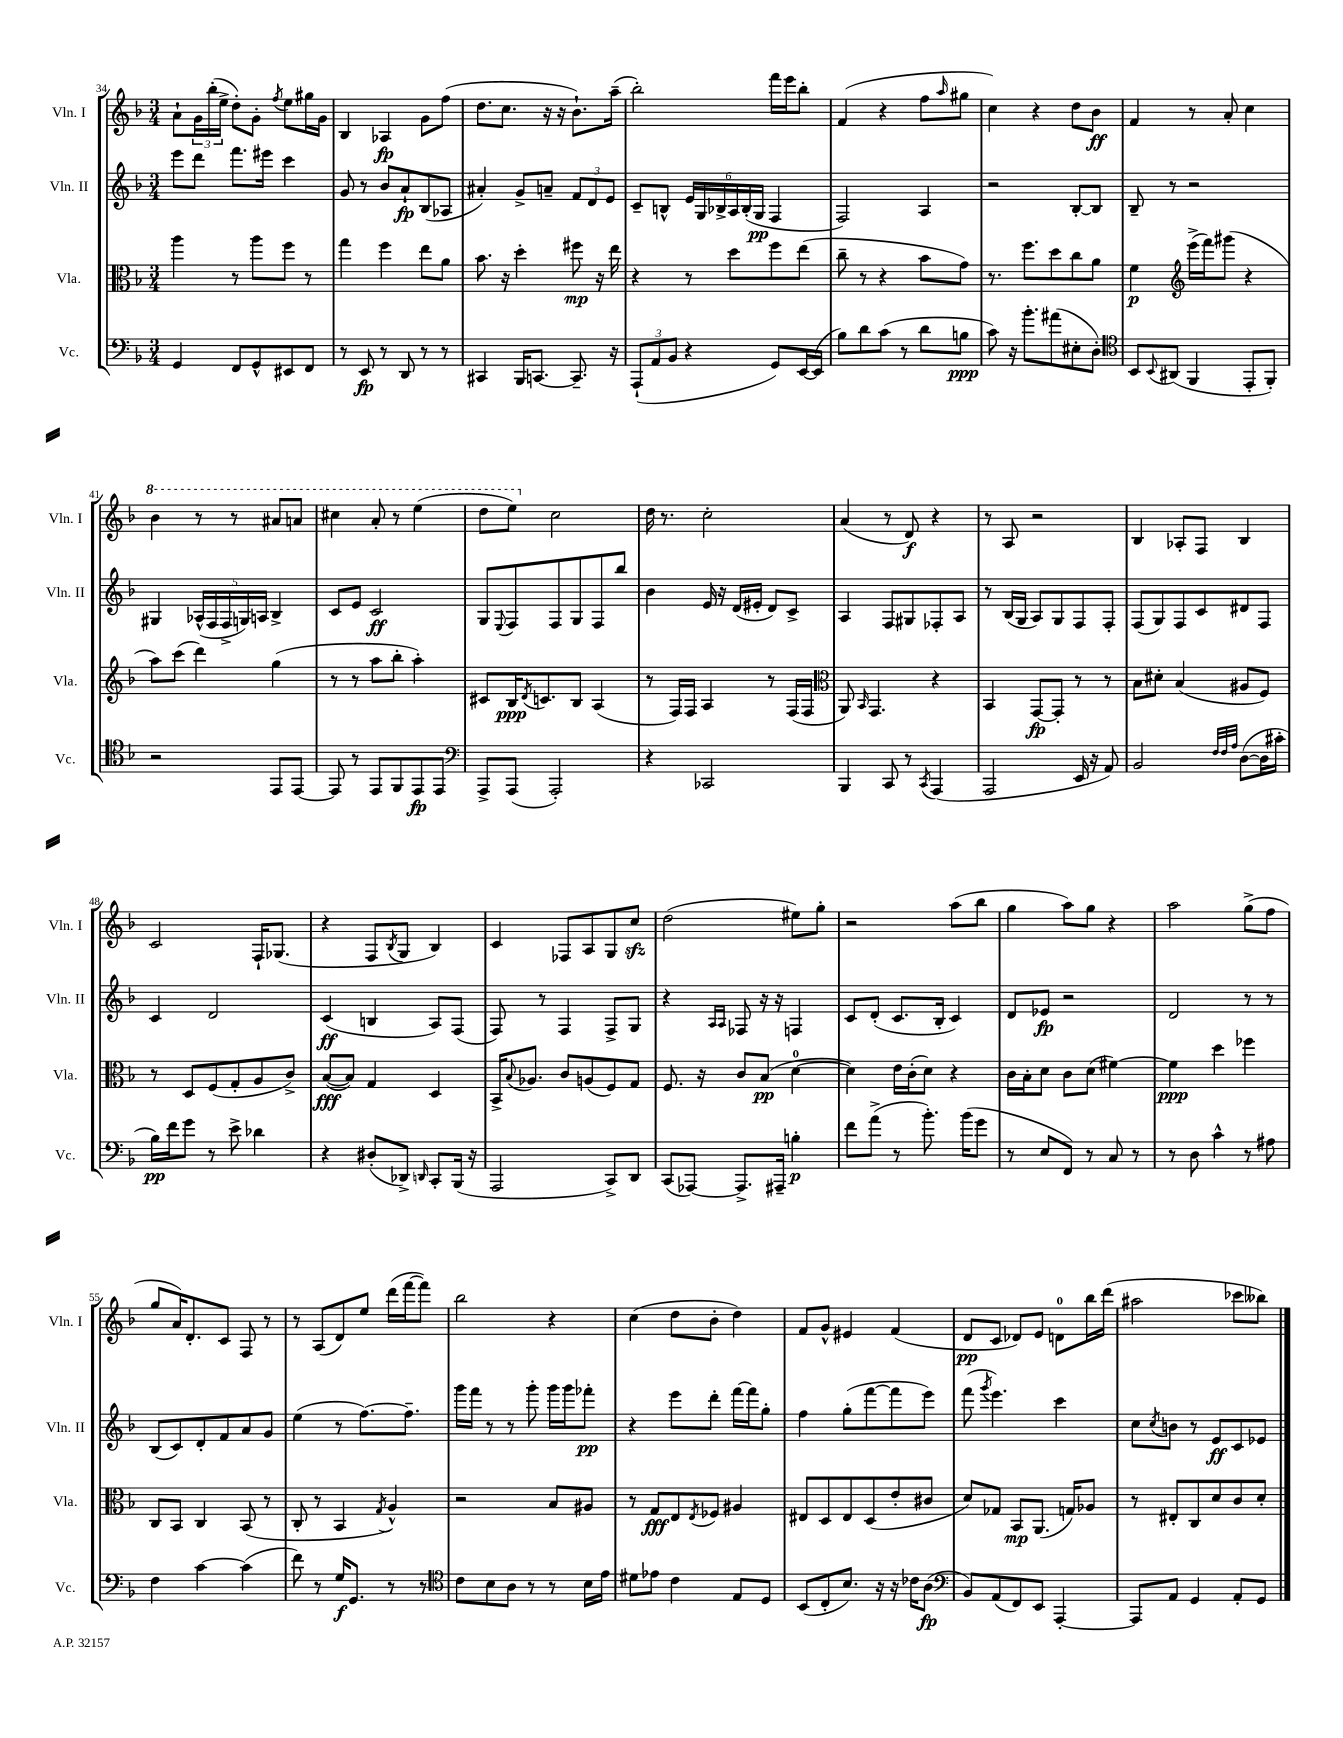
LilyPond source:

<<
\new StaffGroup <<
\new Staff = "s0" \with { instrumentName = "Vln. I" shortInstrumentName = "Vln. I" } {
    \clef treble \key f \major \numericTimeSignature \time 3/4
    a'8-! \tuplet 3/2 { g'16 bes''16-.( e''16-> } d''8-.) g'8-. \acciaccatura { f''8 } e''8 gis''16 g'16 |
    bes4 aes4\fp g'8 f''8( |
    d''8. c''8. r16 r16 bes'8.-!) a''16--( |
    bes''2-.) f'''16 e'''16 bes''8-. |
    f'4( r4 f''8 \grace { a''16 } gis''8 |
    c''4) r4 d''8 bes'8\ff |
    f'4 r8 a'8-. c''4 |
    \ottava #1 bes''4 r8 r8 ais''8 a''8 |
    cis'''4 a''8-. r8 e'''4( |
    d'''8 e'''8) \ottava #0 c''2 |
    d''16 r8. c''2-. |
    a'4( r8 d'8\f) r4 |
    r8 a8 r2 |
    bes4 aes8-. f8 bes4 |
    c'2 f16-! ges8.( |
    r4 f8 \acciaccatura { bes8 } g8 bes4) |
    c'4 fes8 a8 g8 c''8\sfz |
    d''2( eis''8) g''8-. |
    r2 a''8( bes''8 |
    g''4 a''8) g''8 r4 |
    a''2 g''8->( f''8 |
    g''8 a'16) d'8.-. c'8 f8 r8 |
    r8 a8( d'8) e''8 d'''16( f'''16~ f'''8) |
    bes''2 r4 |
    c''4( d''8 bes'8-. d''4) |
    f'8 g'8-^ eis'4 f'4( |
    d'8\pp c'8 des'8) e'8 d'8-0 bes''16 d'''16( |
    ais''2 ces'''8 beses''8) \bar "|." |
}
\new Staff = "s1" \with { instrumentName = "Vln. II" shortInstrumentName = "Vln. II" } {
    \clef treble \key f \major \numericTimeSignature \time 3/4
    e'''8 d'''8 f'''8. eis'''16 c'''4 |
    g'8 r8 bes'8 a'8-!\fp bes8( aes8 |
    ais'4-.) g'8-> a'8-- \tuplet 3/2 { f'8 d'8 e'8 } |
    c'8-- b8-^ \tuplet 6/4 { e'16 g16 bes16-> a16 bes16-.( g16\pp } f4 |
    f2) a4 |
    r2 bes8~-. bes8 |
    bes8-- r8 r2 |
    gis4 \tuplet 5/4 { aes16-^( f16 f16-> g16) a16 } bes4-> |
    c'8 e'8 c'2\ff |
    g8 \appoggiatura { e8 } f8 f8 g8 f8 bes''8 |
    bes'4 e'16 r16 d'16( eis'16-. d'8) c'8-> |
    a4 f8 gis8 fes8-. a8 |
    r8 bes16( g16 a8) g8 f8 f8-. |
    f8( g8) f8 c'8 dis'8 f8 |
    c'4 d'2 |
    c'4\ff( b4 a8) f8( |
    f8) r8 f4 f8-> g8 |
    r4 \grace { a16 a16 } fes8 r16 r16 f4 |
    c'8 d'8-.( c'8. bes16-. c'4) |
    d'8 ees'8\fp r2 |
    d'2 r8 r8 |
    bes8( c'8) d'8-. f'8 a'8 g'8 |
    e''4( r8 f''8.~) f''8.-- |
    g'''16 f'''16 r8 r8 g'''8-. g'''16 g'''16 fes'''8-.\pp |
    r4 e'''8 d'''8-. f'''16~ f'''16 g''8-. |
    f''4 g''8-.( f'''8~ f'''8 e'''8) |
    f'''8( \acciaccatura { g'''8 } e'''4.) c'''4 |
    c''8 \acciaccatura { c''8 } b'8 r8 e'8\ff c'8 ees'8 \bar "|." |
}
\new Staff = "s2" \with { instrumentName = "Vla." shortInstrumentName = "Vla." } {
    \clef alto \key f \major \numericTimeSignature \time 3/4
    a''4 r8 a''8 f''8 r8 |
    g''4 f''4 e''8 a'8 |
    bes'8. r16 d''4-. fis''8\mp r16 e''16 |
    r4 r8 d''8 f''8 e''8( |
    c''8-- r8 r4 bes'8 g'8) |
    r8. f''8. d''8 c''8 a'8 |
    f'4\p \clef treble e'''16->( f'''16) gis'''8( r4 |
    a''8) c'''8( d'''4) g''4( |
    r8 r8 a''8 bes''8-. a''4-.) |
    cis'8 bes16\ppp \acciaccatura { d'8 } c'8. bes8 a4( |
    r8 f16) f16 a4 r8 f16( f16 |
    \clef alto a,8) \grace { bes,16 } g,4. r4 |
    bes,4 g,8~\fp g,8-. r8 r8 |
    bes8 dis'8-. bes4( ais8 f8) |
    r8 d8 f8( g8-. a8 c'8->) |
    bes8~\fff( bes8) g4 d4 |
    bes,16-> \appoggiatura { bes8 } aes8. c'8 a8( f8) g8 |
    f8. r16 c'8 bes8\pp( d'4-0~ |
    d'4) e'16 c'16-.( d'8) r4 |
    c'16 bes16-. d'8 c'8 d'8( fis'4~) |
    fis'4\ppp d''4 fes''4 |
    c8 bes,8 c4 bes,8( r8 |
    c8-. r8 bes,4 \acciaccatura { g8 } a4-^) |
    r2 bes8 ais8 |
    r8 g8\fff e8 \acciaccatura { e8 } fes8 ais4 |
    eis8 d8 eis8 d8( e'8-. cis'8 |
    d'8) ges8 bes,8\mp a,8.( g16) aes8 |
    r8 eis8-. c8 d'8 c'8 d'8-. \bar "|." |
}
\new Staff = "s3" \with { instrumentName = "Vc." shortInstrumentName = "Vc." } {
    \clef bass \key f \major \numericTimeSignature \time 3/4
    g,4 f,8 g,8-^ eis,8 f,8 |
    r8 e,8\fp r8 d,8 r8 r8 |
    cis,4 bes,,16 c,8.~ c,8.-- r16 |
    \tuplet 3/2 { a,,8-!( a,8 bes,8 } r4 g,8) e,16~ e,16( |
    bes8) d'8 c'8( r8 d'8 b8\ppp |
    c'8) r16 bes'8.-. ais'8( eis8-. d8-.) |
    \clef tenor bes,8 \appoggiatura { bes,8 } ais,8( f,4 e,8-. f,8-.) |
    r2 e,8 e,8~ |
    e,8 r8 e,8 f,8 e,8\fp e,8 |
    \clef bass a,,8-> a,,8( a,,2-.) |
    r4 ces,2 |
    bes,,4 c,8 r8 \acciaccatura { c,8 } a,,4( |
    a,,2 e,16 r16 a,8) |
    bes,2 \grace { f32 f32 a32 } d8~( d16 cis'16-. |
    bes16\pp) f'16 g'8 r8 e'8-> des'4 |
    r4 dis8-.( des,8->) \grace { d,16 } c,8-. bes,,16( r16 |
    a,,2 c,8->) d,8 |
    c,8( aes,,8~) aes,,8.-> ais,,16-- b4-.\p |
    f'8 a'8->( r8 bes'8.-.) bes'16( g'8 |
    r8 e8 f,8) r8 c8 r8 |
    r8 d8 c'4-^ r8 ais8 |
    f4 c'4~ c'4( |
    f'8) r8 g16\f g,8. r8 r8 |
    \clef tenor c'8 bes8 a8 r8 r8 bes16 e'16 |
    dis'8 ees'8 c'4 e8 d8 |
    bes,8( c8-. bes8.) r16 r16 ces'16 a8\fp( |
    \clef bass bes,8) a,8( f,8) e,8 a,,4~-. |
    a,,8 a,8 g,4 a,8-. g,8 \bar "|." |
}
>>
>>
\layout { \context { \Score currentBarNumber = #34 } }
